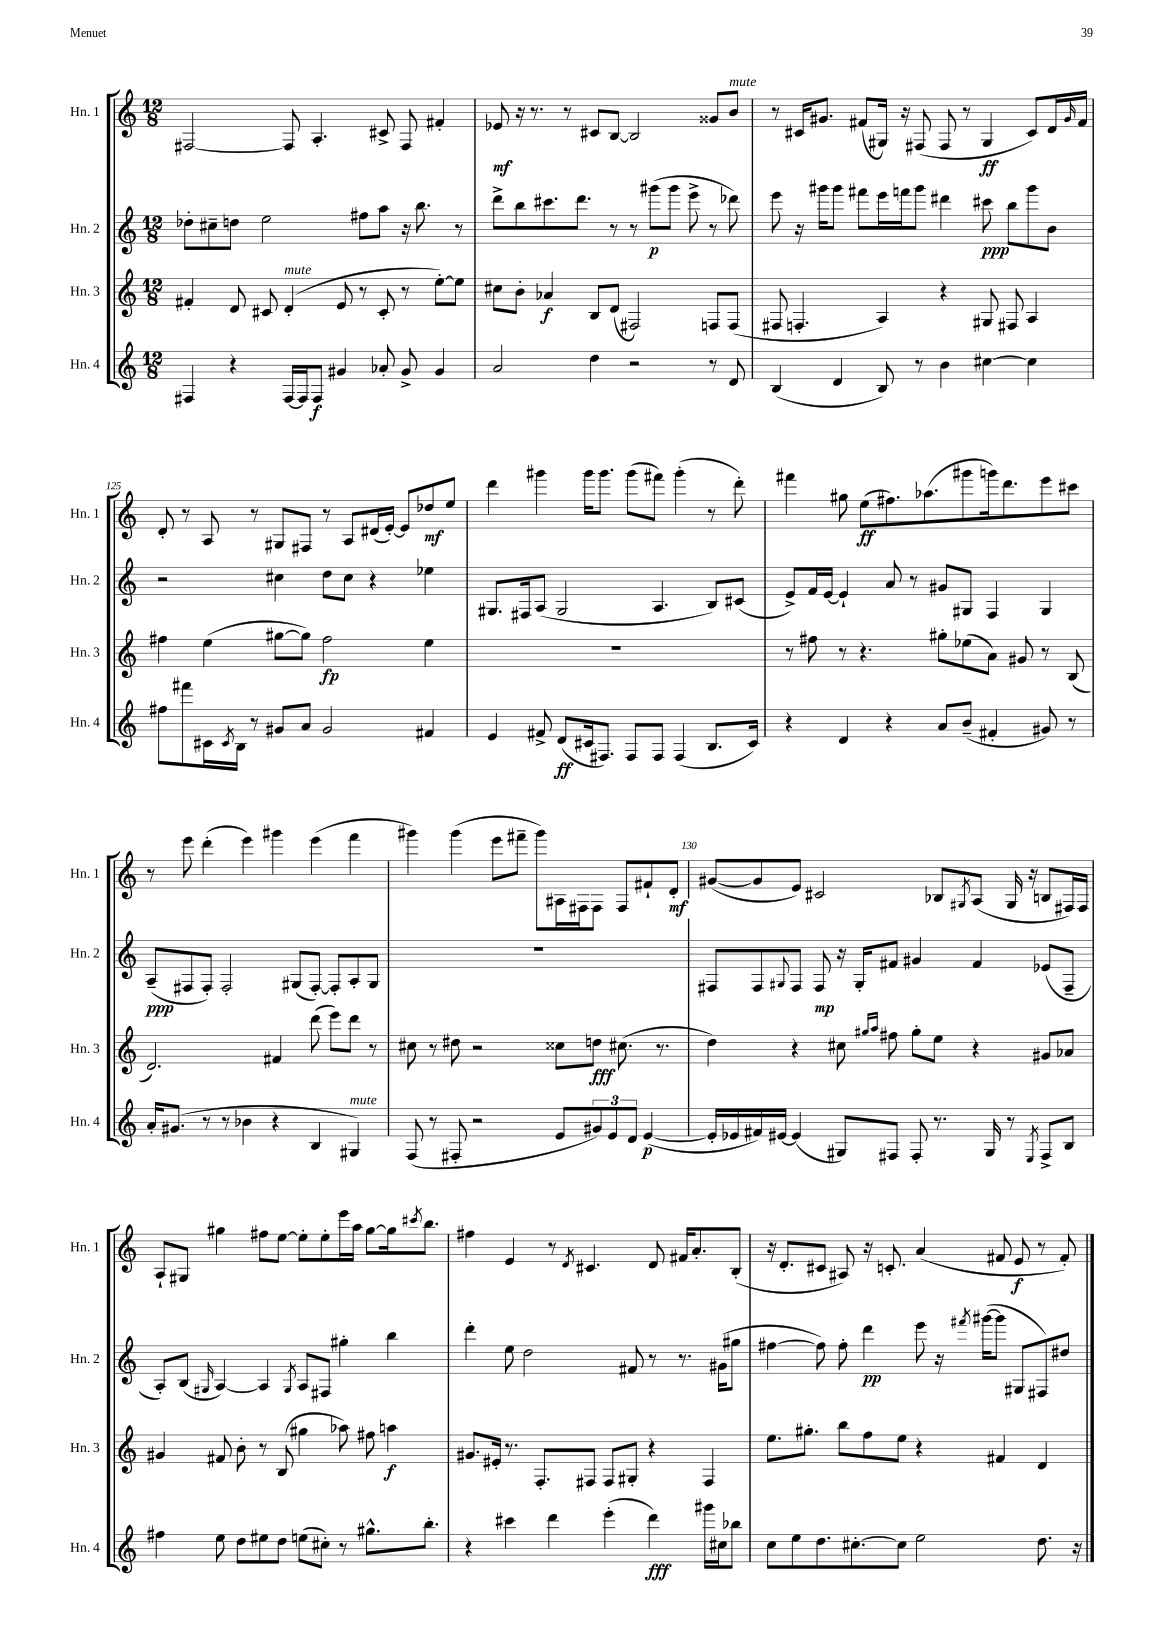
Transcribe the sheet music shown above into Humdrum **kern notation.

**kern	**dynam	**kern	**dynam	**kern	**dynam	**kern	**dynam
*part4	*part4	*part3	*part3	*part2	*part2	*part1	*part1
*staff4	*staff4	*staff3	*staff3	*staff2	*staff2	*staff1	*staff1
*I"Hn. 4	*	*I"Hn. 3	*	*I"Hn. 2	*	*I"Hn. 1	*
*I'Hn. 4	*	*I'Hn. 3	*	*I'Hn. 2	*	*I'Hn. 1	*
*clefG2	*	*clefG2	*	*clefG2	*	*clefG2	*
*k[]	*	*k[]	*	*k[]	*	*k[]	*
*M12/8	*	*M12/8	*	*M12/8	*	*M12/8	*
=122	=122	=122	=122	=122	=122	=122	=122
4F#X/	.	4f#X'/	.	8dd-X'\L	.	[2F#X/	.
.	.	.	.	8cc#X~\	.	.	.
4r	.	8d/	.	8ddn\J	.	.	.
.	.	8c#X/	.	2ee\	.	.	.
!	!	!LO:TX:a:i:t=mute	!	!	!	!	!
[16F#/LL	.	(4d'/	.	.	.	8F#/]	.
16F#/J]	.	.	.	.	.	.	.
8F#/J	f	.	.	.	.	4.A'/	.
4g#X/	.	8e/	.	.	.	.	.
.	.	8r	.	8ff#X\L	.	.	.
8a-X'/	.	8c#'/	.	8aa\J	.	8c#X^/	.
8g#^/	.	8r	.	16r	.	8F#/	.
.	.	.	.	8.bb\	.	.	.
4g#/	.	[8ee'\L)	.	.	.	4f#X'/	.
.	.	8ee\J]	.	8r	.	.	.
=123	=123	=123	=123	=123	=123	=123	=123
2a/	.	8cc#X\L	.	8ddd^\L	.	8e-X/	mf
.	.	8b'\J	.	8bb\	.	16r	.
.	.	.	.	.	.	8.r	.
.	.	4a-X/	f	8.ccc#X\	.	.	.
.	.	.	.	.	.	8r	.
.	.	.	.	8.ddd\J	.	.	.
4dd\	.	8B/L	.	.	.	8c#X/L	.
.	.	(8d/J	.	8r	.	[8B/J	.
2r	.	2F#X/)	.	8r	.	2B/]	.
.	.	.	.	(8ggg#X\L	p	.	.
.	.	.	.	8ggg#\J	.	.	.
.	.	.	.	8eee^\	.	.	.
8r	.	8Fn/L	.	8r	.	8g##X/L	.
!	!	!	!	!	!	!LO:TX:a:i:t=mute	!
8d/	.	(8F/J	.	8ddd-X\)	.	8b/J	.
=124	=124	=124	=124	=124	=124	=124	=124
(4B/	.	8F#X/	.	8eee\	.	8r	.
.	.	4.Fn'/	.	16r	.	16c#X/KL	.
.	.	.	.	16ggg#X\KL	.	8.g#X/J	.
4d/	.	.	.	8ggg#\J	.	.	.
.	.	.	.	8fff#X\L	.	(8f#X/L	.
8B/)	.	4A/)	.	16eee\L	.	16G#X/Jk)	.
.	.	.	.	16fffn\J	.	16r	.
8r	.	.	.	8ggg#\J	.	(8F#X/	.
4b\	.	4r	.	4ddd#X\	.	8F#/	.
.	.	.	.	.	.	8r	.
[4cc#X\	.	8G#X/	.	8ccc#X\	ppp	4G#/	ff
.	.	8F#X/	.	8bb\L	.	.	.
4cc#\]	.	4A/	.	8ggg#\	.	8c#/L)	.
.	.	.	.	8b\J	.	16d/L	.
.	.	.	.	.	.	16qqg#/	.
.	.	.	.	.	.	16f#/JJ	.
!!LO:LB:g=z
=125	=125	=125	=125	=125	=125	=125	=125
8ff#X\L	.	4ff#X\	.	2r	.	8d'/	.
8fff#X\	.	.	.	.	.	8r	.
16c#X\L	.	(4ee\	.	.	.	8A/	.
8qc#/	.	.	.	.	.	.	.
16B\JJ	.	.	.	.	.	.	.
8r	.	.	.	.	.	8r	.
8g#X/L	.	[8gg#X\L	.	4cc#X\	.	8G#X/L	.
8a/J	.	8gg#\J])	.	.	.	8F#X/J	.
2g#/	.	2ff#\	fp	8dd\L	.	8r	.
.	.	.	.	8cc#\J	.	8A/L	.
.	.	.	.	4r	.	(16d#X/L	.
.	.	.	.	.	.	[16e'/JJ)	.
.	.	.	.	.	.	8e/L]	.
4f#X/	.	4ee\	.	4ee-X\	.	8dd-X/	mf
.	.	.	.	.	.	8ee/J	.
=126	=126	=126	=126	=126	=126	=126	=126
4e/	.	1.r	.	8.G#X/L	.	4ddd\	.
.	.	.	.	16F#X/k	.	.	.
8f#X^/	.	.	.	(8A/J	.	4ggg#X\	.
(8d/L	ff	.	.	2G#/	.	.	.
16c#X/k	.	.	.	.	.	16ggg#\KL	.
8.F#X/J)	.	.	.	.	.	8.ggg#\J	.
8F#/L	.	.	.	.	.	(8ggg#\L	.
8F#/J	.	.	.	4.A/	.	8fff#X\J)	.
(4F#/	.	.	.	.	.	(4ggg#'\	.
8.B/L	.	.	.	8B/L)	.	8r	.
.	.	.	.	(8c#X/J	.	8ddd'\)	.
16c#/Jk)	.	.	.	.	.	.	.
=127	=127	=127	=127	=127	=127	=127	=127
4r	.	8r	.	8e^/L)	.	4fff#X\	.
.	.	8ff#X\	.	16f/L	.	.	.
.	.	.	.	[16e/JJ	.	.	.
4d/	.	8r	.	4e`/]	.	8gg#X\	.
.	.	4.r	.	.	.	(8ee\L	ff
4r	.	.	.	8a/	.	8.ff#X\)	.
.	.	.	.	8r	.	.	.
.	.	.	.	.	.	(8.aa-X\	.
8a/L	.	8gg#X'\L	.	8g#X/L	.	.	.
(8b~/J	.	(8ee-X\	.	8G#X/J	.	8ggg#X\	.
4f#X'/	.	8a\J)	.	4F/	.	16gggn\k)	.
.	.	.	.	.	.	8.ddd\	.
.	.	8g#X/	.	.	.	.	.
8g#X/)	.	8r	.	4G#/	.	8eee\	.
8r	.	(8B/	.	.	.	8ccc#X\J	.
!!LO:LB:g=z
=128	=128	=128	=128	=128	=128	=128	=128
16a'/KL	.	2.d/)	.	(8A~/L	ppp	8r	.
(8.g#X/J	.	.	.	.	.	.	.
.	.	.	.	8F#X/	.	8eee\	.
8r	.	.	.	8F#'/J)	.	(4ddd'\	.
8r	.	.	.	2F#'/	.	.	.
4b-X\	.	.	.	.	.	4eee\)	.
4r	.	4f#X/	.	.	.	4ggg#X\	.
.	.	.	.	(8G#X/L	.	.	.
4B/	.	(8ddd\	.	[8F#'/J)	.	(4eee\	.
.	.	8eee\L)	.	8F#'/L]	.	.	.
!LO:TX:a:i:t=mute	!	!	!	!	!	!	!
4G#X/)	.	8ddd\J	.	8A'/	.	4fff\	.
.	.	8r	.	8G#/J	.	.	.
=129	=129	=129	=129	=129	=129	=129	=129
(8F/	.	8cc#X\	.	1.r	.	4ggg#X\)	.
8r	.	8r	.	.	.	.	.
8F#X'/	.	8dd#X\	.	.	.	(4ggg#\	.
2r	.	2r	.	.	.	.	.
.	.	.	.	.	.	8eee\L	.
.	.	.	.	.	.	8fff#X~\J	.
.	.	.	.	.	.	8ggg#\L)	.
8e/L	.	8cc##X\L	.	.	.	16A#X\L	.
.	.	.	.	.	.	16F#X\J	.
12g#X/)	.	8ddn\J	fff	.	.	8F#\J	.
12e/	.	.	.	.	.	.	.
.	.	(8.cc#X\	.	.	.	8F#/L	.
12d/J	.	.	.	.	.	.	.
([4e/	p	.	.	.	.	8f#X`/	.
.	.	8.r	.	.	.	.	.
.	.	.	.	.	.	8d'/J	mf
=130	=130	=130	=130	=130	=130	=130	=130
16e'/LL]	.	4dd\)	.	8F#X/L	.	([8g#X/L	.
16e-X/	.	.	.	.	.	.	.
16f#X/)	.	.	.	8F#/	.	8g#/]	.
[16e#X/JJ	.	.	.	.	.	.	.
.	.	.	.	8qqG#X/	.	.	.
(4e#/]	.	4r	.	8F#/J	.	8e/J)	.
.	.	.	.	8F#/	mp	2c#X/	.
8G#X/L)	.	8cc#X\	.	16r	.	.	.
.	.	.	.	16G#'/KL	.	.	.
.	.	16qqgg#X/LL	.	.	.	.	.
.	.	16qqaa/JJ	.	.	.	.	.
8F#X/J	.	8ff#X\	.	8f#X/J	.	.	.
8F#'/	.	8gg#'\L	.	4g#X/	.	.	.
8.r	.	8ee\J	.	.	.	8B-X/L	.
.	.	.	.	.	.	8qG#X/	.
.	.	4r	.	4f#/	.	(8A/J	.
16G#/	.	.	.	.	.	.	.
8r	.	.	.	.	.	16G#/	.
.	.	.	.	.	.	16r	.
8qE/	.	.	.	.	.	.	.
8F#^/L	.	8g#X/L	.	(8e-X/L	.	8Bn/L	.
8B/J	.	8a-X/J	.	8F#~/J	.	16F#X/L)	.
.	.	.	.	.	.	16F#/JJ	.
!!LO:LB:g=z
=131	=131	=131	=131	=131	=131	=131	=131
4ff#X\	.	4g#X/	.	8A'/L)	.	8A`/L	.
.	.	.	.	(8B/J	.	8G#X/J	.
.	.	.	.	16qqG#X/	.	.	.
8ee\	.	8f#X/	.	[4A/)	.	4gg#X\	.
8dd\L	.	8b'\	.	.	.	.	.
8ee#X\	.	8r	.	4A/]	.	8ff#X\L	.
8dd\J	.	(8B/	.	.	.	[8ee\J	.
.	.	.	.	8qG#/	.	.	.
(8een\L	.	4gg#X\	.	8A/L	.	8ee'\L]	.
8cc#X'\J)	.	.	.	8F#X/J	.	8ee'\	.
8r	.	8aa-X\)	.	4gg#X'\	.	16eee\L	.
.	.	.	.	.	.	16aa\JJ	.
8.gg#X^^\L	.	8ff#X\	.	.	.	[8gg#\L	.
.	.	4aan\	f	4bb\	.	16gg#\k]	.
.	.	.	.	.	.	8qccc#X/	.
8.bb'\J	.	.	.	.	.	8.bb\J	.
=132	=132	=132	=132	=132	=132	=132	=132
4r	.	8.g#X/L	.	4ddd'\	.	4ff#X\	.
.	.	16e#X'/Jk	.	.	.	.	.
4ccc#X\	.	8.r	.	8ee\	.	4e/	.
.	.	.	.	2dd\	.	.	.
.	.	8.F'/L	.	.	.	.	.
4ddd\	.	.	.	.	.	8r	.
.	.	.	.	.	.	8qd/	.
.	.	8F#X/J	.	.	.	4.c#X/	.
(4eee'\	.	8F#/L	.	.	.	.	.
.	.	8G#X'/J	.	8f#X/	.	.	.
4ddd\)	fff	4r	.	8r	.	8d/	.
.	.	.	.	8.r	.	16f#X/KL	.
.	.	.	.	.	.	8.a'/	.
16ggg#X\LL	.	4F#/	.	.	.	.	.
16cc#X\J	.	.	.	(16g#X\KL	.	.	.
8bb-X\J	.	.	.	8gg#X\J	.	(8B'/J	.
=133	=133	=133	=133	=133	=133	=133	=133
8cc\L	.	8.ee\L	.	[4ff#X\	.	16r	.
.	.	.	.	.	.	8.d'/L	.
8ee\	.	.	.	.	.	.	.
.	.	8.gg#X'\J	.	.	.	.	.
8.dd\	.	.	.	8ff#\])	.	8c#X/J	.
.	.	8bb\L	.	8ff#'\	.	8A#X/)	.
[8.cc#X'\	.	.	.	.	.	.	.
.	.	8ff\	.	4ddd\	pp	16r	.
.	.	.	.	.	.	8.cn'/	.
8cc#\J]	.	8ee\J	.	.	.	.	.
2ee\	.	4r	.	8eee\	.	(4a/	.
.	.	.	.	16r	.	.	.
.	.	.	.	8qfff#X/	.	.	.
.	.	.	.	([16ggg#X\KL	.	.	.
.	.	4f#X/	.	8ggg#\J]	.	8f#X/	.
.	.	.	.	8G#X/L	.	8e/	f
8.dd\	.	4d/	.	8F#X/)	.	8r	.
.	.	.	.	8dd#X/J	.	8f#'/)	.
16r	.	.	.	.	.	.	.
==	==	==	==	==	==	==	==
*-	*-	*-	*-	*-	*-	*-	*-
